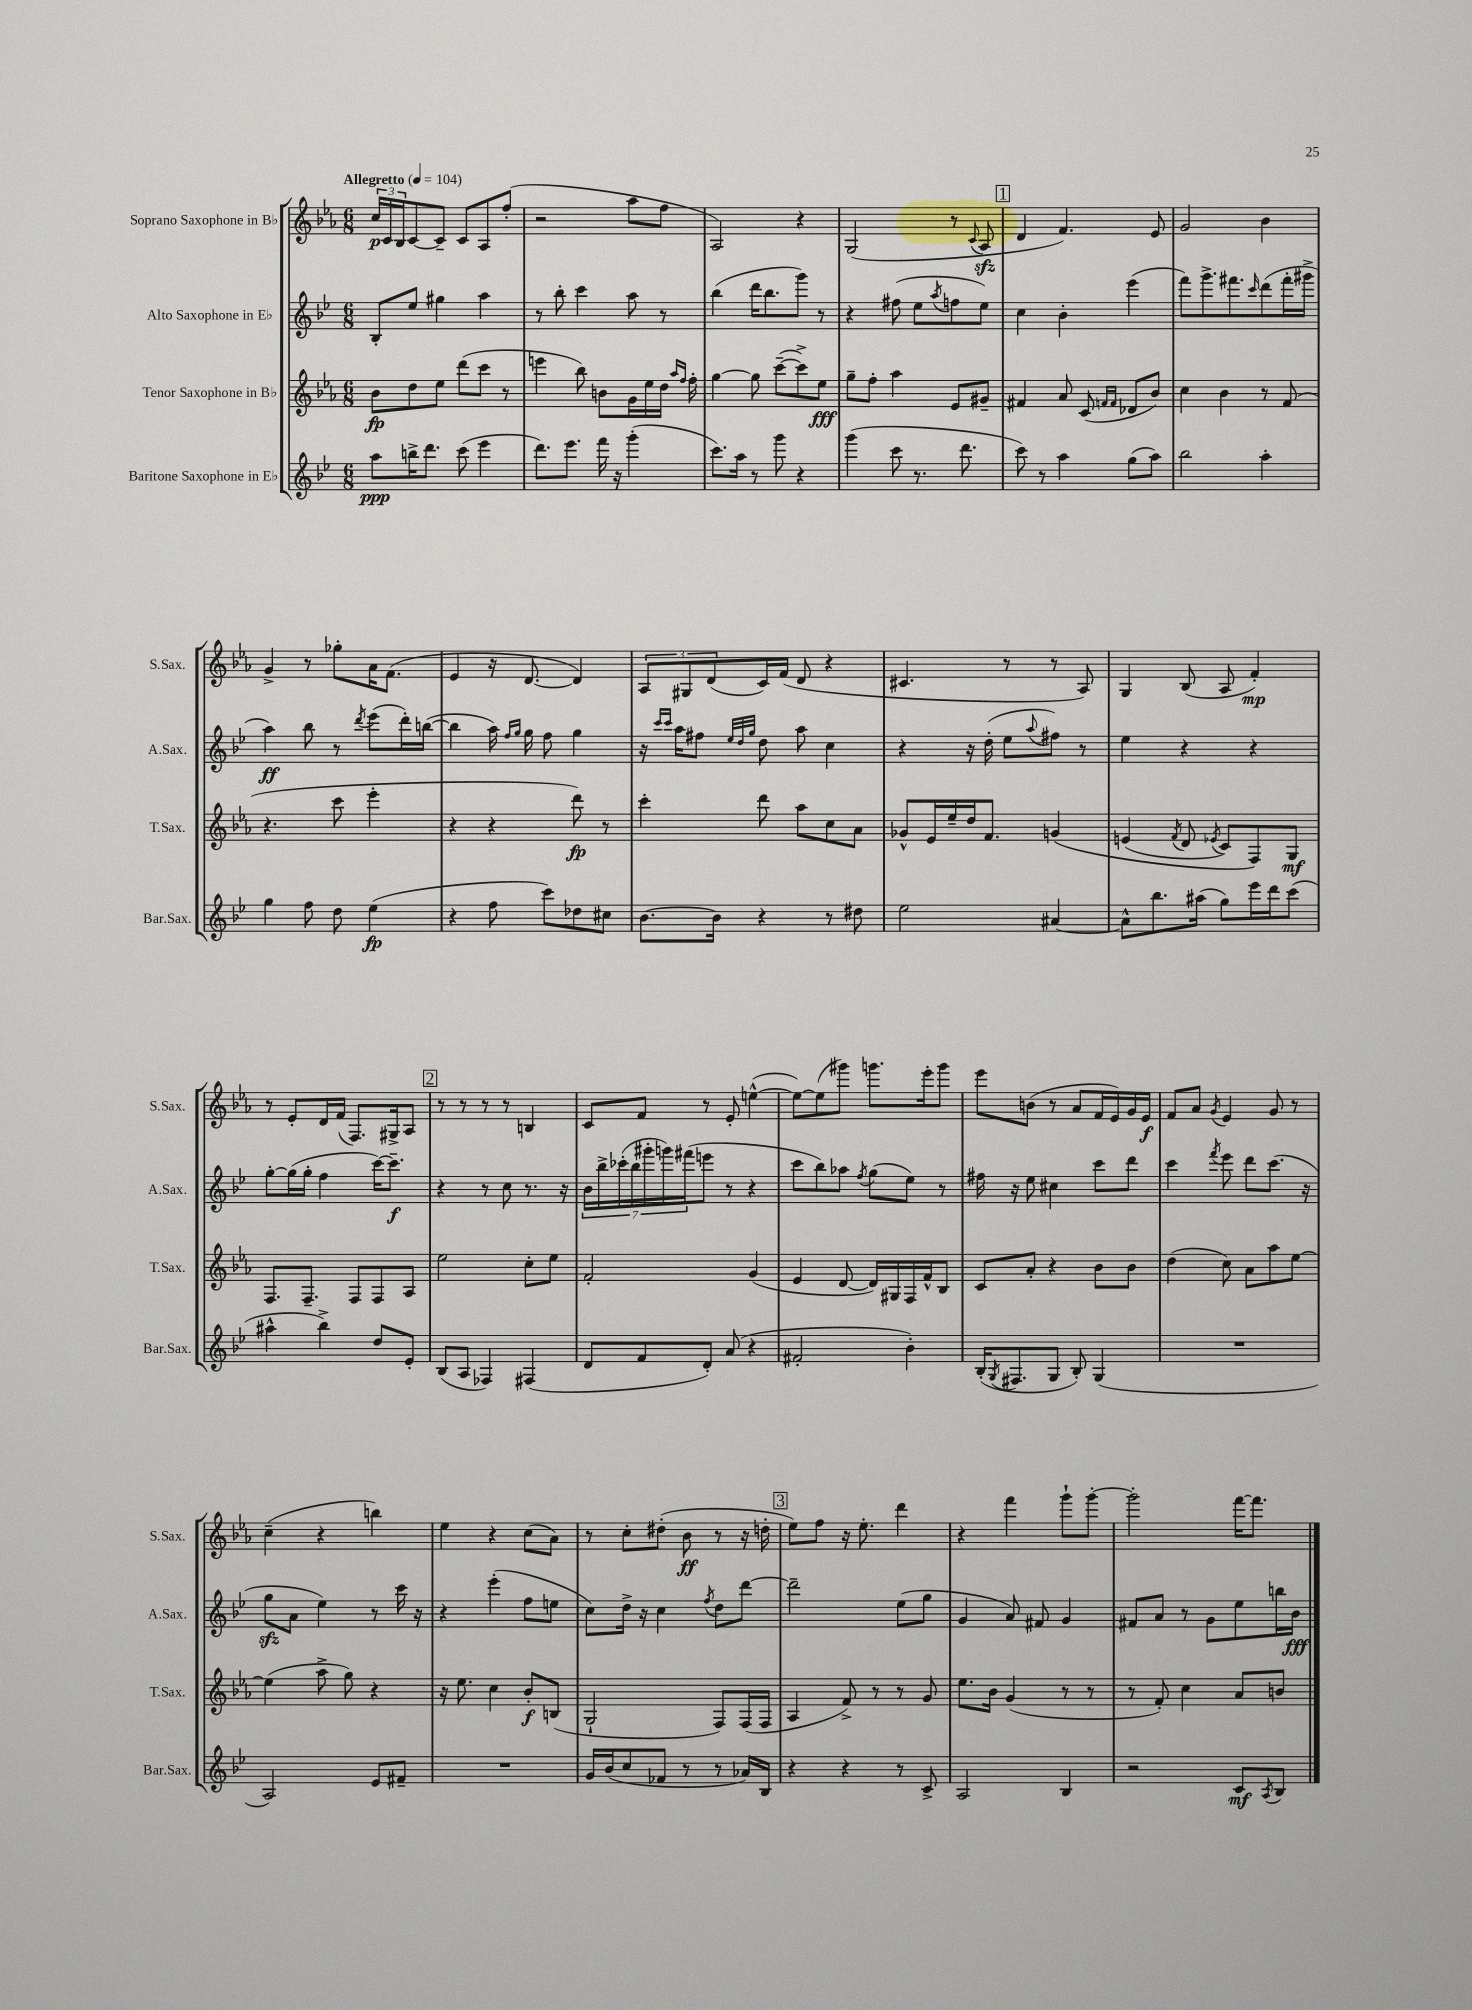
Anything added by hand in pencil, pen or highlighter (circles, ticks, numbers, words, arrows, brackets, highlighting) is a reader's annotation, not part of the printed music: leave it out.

**kern	**dynam	**kern	**dynam	**kern	**dynam	**kern	**dynam
*part4	*part4	*part3	*part3	*part2	*part2	*part1	*part1
*staff4	*staff4	*staff3	*staff3	*staff2	*staff2	*staff1	*staff1
*I"Baritone Saxophone in E♭	*	*I"Tenor Saxophone in B♭	*	*I"Alto Saxophone in E♭	*	*I"Soprano Saxophone in B♭	*
*I'Bar.Sax.	*	*I'T.Sax.	*	*I'A.Sax.	*	*I'S.Sax.	*
*clefG2	*	*clefG2	*	*clefG2	*	*clefG2	*
*k[b-e-]	*	*k[b-e-a-]	*	*k[b-e-]	*	*k[b-e-a-]	*
*M6/8	*	*M6/8	*	*M6/8	*	*M6/8	*
*MM104	*	*MM104	*	*MM104	*	*MM104	*
=1	=1	=1	=1	=1	=1	=1	=1
!	!	!	!	!	!	!LO:TX:a:B:t=Allegretto	!
8aa\L	ppp	8b-\L	fp	8B-'/L	.	24cc/LL	p
.	.	.	.	.	.	24c/	.
.	.	.	.	.	.	24B-/J	.
16bbn^\K	.	8dd\	.	8ee-/J	.	[8c/	.
8.ddd\J	.	.	.	.	.	.	.
.	.	8ee-\J	.	4gg#X\	.	8c~/J]	.
(8ccc\	.	(8ddd\L	.	.	.	8c/L	.
4eee-\	.	8ccc\J	.	4aa\	.	8A-/	.
.	.	8r	.	.	.	(8ff'/J	.
=2	=2	=2	=2	=2	=2	=2	=2
8.ddd\L)	.	4eeen\	.	8r	.	2r	.
.	.	.	.	8bb-'\	.	.	.
8.eee-\J	.	.	.	.	.	.	.
.	.	8bb-\)	.	4ccc\	.	.	.
16fff\	.	8bn\L	.	.	.	.	.
16r	.	.	.	.	.	.	.
(4ggg'\	.	16g\L	.	8aa\	.	8aa-\L	.
.	.	16ee-\	.	.	.	.	.
.	.	16dd\JJ	.	8r	.	8ff\J	.
.	.	16qqaa-/LL	.	.	.	.	.
.	.	16qqff/JJ	.	.	.	.	.
.	.	16ff'\	.	.	.	.	.
=3	=3	=3	=3	=3	=3	=3	=3
8.ccc\L)	.	[4gg\	.	(4bb-\	.	2A-/)	.
16aa\Jk	.	.	.	.	.	.	.
8r	.	8gg\]	.	16ddd\KL	.	.	.
.	.	.	.	8.bb-\	.	.	.
8ggg\	.	([8ccc~\L	.	.	.	.	.
4r	.	8ccc^\])	.	8ggg\J)	.	4r	.
.	.	8ee-\J	fff	8r	.	.	.
=4	=4	=4	=4	=4	=4	=4	=4
(4ggg\	.	8gg~\L	.	4r	.	(2G/	.
.	.	8ff'\J	.	.	.	.	.
8ccc\	.	4aa-\	.	(8ff#X\	.	.	.
8.r	.	.	.	8ee-\L	.	.	.
.	.	.	.	8qaa/	.	.	.
.	.	8e-/L	.	8ffn\	.	8r	.
8.ddd\	.	.	.	.	.	.	.
.	.	.	.	.	.	8qqc/	.
.	.	8g#X~/J	.	8ee-\J)	.	8A-zz/	.
!!LO:REH:place=s1:t=1
=5	=5	=5	=5	=5	=5	=5	=5
8ccc\)	.	4f#X/	.	4cc\	.	4d/	.
8r	.	.	.	.	.	.	.
4aa\	.	8a-/	.	4b-'\	.	4.f/)	.
.	.	(8c/	.	.	.	.	.
.	.	16qqfn/LL	.	.	.	.	.
.	.	16qqf/JJ	.	.	.	.	.
(8gg\L	.	8d-X/L	.	(4eee-\	.	.	.
8aa\J)	.	8b-/J)	.	.	.	8e-/	.
=6	=6	=6	=6	=6	=6	=6	=6
2bb-\	.	4cc\	.	8fff\L)	.	2g/	.
.	.	.	.	8.ggg^\	.	.	.
.	.	4b-\	.	.	.	.	.
.	.	.	.	8.fff#X\	.	.	.
.	.	.	.	16qqccc/	.	.	.
4aa'\	.	8r	.	(8ddd\	.	4b-\	.
.	.	(8f/	.	16fff#'\L	.	.	.
.	.	.	.	16ggg#X^\JJ	.	.	.
!!LO:LB:g=z
=7	=7	=7	=7	=7	=7	=7	=7
4gg\	.	4.r	.	4aa\)	ff	4g^/	.
8ff\	.	.	.	8bb-\	.	8r	.
8dd\	.	8ccc\	.	8r	.	8gg-X'\L	.
.	.	.	.	8qddd/	.	.	.
(4ee-\	fp	4eee-'\	.	(8eee-\L	.	16a-\K	.
.	.	.	.	.	.	(8.f\J	.
.	.	.	.	16ddd'\L)	.	.	.
.	.	.	.	([16bbn\JJ	.	.	.
=8	=8	=8	=8	=8	=8	=8	=8
4r	.	4r	.	4bb\]	.	4e-/	.
8ff\	.	4r	.	16aa\)	.	16r	.
.	.	.	.	16qqff/LL	.	.	.
.	.	.	.	16qqgg/JJ	.	.	.
.	.	.	.	16gg\	.	[8.d/	.
8ccc\L)	.	.	.	8ff\	.	.	.
8dd-X\	.	8ddd\)	fp	4gg\	.	4d/])	.
8cc#X\J	.	8r	.	.	.	.	.
=9	=9	=9	=9	=9	=9	=9	=9
[8.b-\L	.	4ccc'\	.	16r	.	12A-/L	.
.	.	.	.	16qqccc/LL	.	.	.
.	.	.	.	16qqccc/JJ	.	.	.
.	.	.	.	16aa\KL	.	.	.
.	.	.	.	.	.	12G#X/	.
.	.	.	.	8ff#X\J	.	.	.
.	.	.	.	.	.	(12d/	.
16b-\Jk]	.	.	.	.	.	.	.
.	.	.	.	32qqee-/LLL	.	.	.
.	.	.	.	32qqdd/	.	.	.
.	.	.	.	32qqgg/JJJ	.	.	.
4r	.	8ddd\	.	8dd\	.	16c/L)	.
.	.	.	.	.	.	(16f/JJ	.
.	.	8aa-\L	.	8aa\	.	8d/	.
8r	.	8cc\	.	4cc\	.	4r	.
8dd#X\	.	8a-\J	.	.	.	.	.
=10	=10	=10	=10	=10	=10	=10	=10
2ee-\	.	8g-X^^/L	.	4r	.	4.c#X/	.
.	.	16e-/L	.	.	.	.	.
.	.	16ee-~/	.	.	.	.	.
.	.	16dd/J	.	16r	.	.	.
.	.	8.f/J	.	(16dd'\	.	.	.
.	.	.	.	8ee-\L	.	8r	.
.	.	.	.	8qqaa/	.	.	.
[4a#X/	.	(4gn/	.	8ff#X\J)	.	8r	.
.	.	.	.	8r	.	8A-/)	.
=11	=11	=11	=11	=11	=11	=11	=11
8a#^^\L]	.	(4en/	.	4ee-\	.	4G/	.
8.bb-\	.	.	.	.	.	.	.
.	.	8qf/	.	.	.	.	.
.	.	8d/	.	4r	.	(8B-/	.
(16aa#X\Jk	.	.	.	.	.	.	.
.	.	8qe-X/	.	.	.	.	.
8gg\L)	.	8c/L)	.	.	.	8A-/	.
16eee-\L	.	8F/)	.	4r	.	4f'/)	mp
16ddd\J	.	.	.	.	.	.	.
(8ccc\J	.	8G/J	mf	.	.	.	.
!!LO:LB:g=z
=12	=12	=12	=12	=12	=12	=12	=12
4aa#X^^\	.	8.F/L	.	[8gg'\L	.	8r	.
.	.	.	.	(16gg\L]	.	8e-'/L	.
.	.	8.F~/J	.	16gg'\JJ	.	.	.
4bb-^\)	.	.	.	4ff\	.	16d/L	.
.	.	.	.	.	.	(16f/JJ	.
.	.	8F/L	.	.	.	8.F/L)	.
8dd/L	.	8F/	.	[16ccc\KL)	.	.	.
.	.	.	.	8.ccc~\J]	f	16G#X^/k	.
8e-'/J	.	8A-/J	.	.	.	8A-/J	.
!!LO:REH:place=s1:t=2
=13	=13	=13	=13	=13	=13	=13	=13
(8B-/L	.	2ee-\	.	4r	.	8r	.
8A/J	.	.	.	.	.	8r	.
4F-X/)	.	.	.	8r	.	8r	.
.	.	.	.	8cc\	.	8r	.
(4F#X/	.	8cc'\L	.	8.r	.	4Bn/	.
.	.	8ee-\J	.	.	.	.	.
.	.	.	.	16r	.	.	.
=14	=14	=14	=14	=14	=14	=14	=14
8d/L	.	2f'/	.	28b-\LL	.	8c/L	.
.	.	.	.	28bb-^\	.	.	.
.	.	.	.	(28ccc-X'\	.	.	.
.	.	.	.	28bb-\	.	.	.
8f/	.	.	.	.	.	8f/J	.
.	.	.	.	28ggg#X'\	.	.	.
.	.	.	.	28gggn\)	.	.	.
.	.	.	.	(28fff#X\J	.	.	.
8d'/J)	.	.	.	8eeen\J	.	8r	.
(8a/	.	.	.	8r	.	8e-'/	.
4r	.	(4g/	.	4r	.	([4een^^\	.
=15	=15	=15	=15	=15	=15	=15	=15
2f#X'/	.	4e-/	.	8ccc\L	.	8ee\L_)	.
.	.	.	.	8bb-\)	.	(8ee\]	.
.	.	[8d/	.	8aa-X\J	.	8ggg#X\J)	.
.	.	.	.	8qff/	.	.	.
.	.	16d/LL])	.	(8gg\L	.	8.gggn\L	.
.	.	16G#X/	.	.	.	.	.
4b-'\)	.	16F/	.	8ee-\J)	.	.	.
.	.	16f^^/J	.	.	.	16eee-'\k	.
.	.	8B-/J	.	8r	.	8ggg\J	.
=16	=16	=16	=16	=16	=16	=16	=16
(16B-'/KL	.	8c/L	.	16ff#X\	.	8eee-\L	.
8qG/	.	.	.	.	.	.	.
8.F#X/	.	.	.	16r	.	.	.
.	.	8a-'/J	.	8ee-\	.	(8bn\J	.
8G/J	.	4r	.	4cc#X\	.	8r	.
8B-'/)	.	.	.	.	.	8a-/L	.
(4G/	.	8b-\L	.	8ccc\L	.	16f/L	.
.	.	.	.	.	.	16e-/)	.
.	.	8b-\J	.	8ddd\J	.	16g/	.
.	.	.	.	.	.	16e-/JJ	f
=17	=17	=17	=17	=17	=17	=17	=17
2.r	.	(4dd\	.	4ccc\	.	8f/L	.
.	.	.	.	.	.	8a-/J	.
.	.	.	.	8qfff/	.	8qg/	.
.	.	8cc\)	.	8eee-\	.	4e-/	.
.	.	8a-\L	.	8ddd\L	.	.	.
.	.	8aa-\	.	(8.ccc\J	.	8g/	.
.	.	[8ee-\J	.	.	.	8r	.
.	.	.	.	16r	.	.	.
!!LO:LB:g=z
=18	=18	=18	=18	=18	=18	=18	=18
2A/)	.	(4ee-\]	.	8ggzz\L	.	(4cc~\	.
.	.	.	.	8a\J	.	.	.
.	.	8aa-^\	.	4ee-\)	.	4r	.
.	.	8gg\)	.	.	.	.	.
8e-/L	.	4r	.	8r	.	4bbn\)	.
8f#X~/J	.	.	.	16ccc\	.	.	.
.	.	.	.	16r	.	.	.
=19	=19	=19	=19	=19	=19	=19	=19
2.r	.	16r	.	4r	.	4ee-\	.
.	.	8.ee-\	.	.	.	.	.
.	.	4cc\	.	(4eee-'\	.	4r	.
.	.	8b-'/L	f	8ff\L	.	(8cc\L	.
.	.	(8Bn/J	.	8een\J	.	8a-\J)	.
=20	=20	=20	=20	=20	=20	=20	=20
16g/LL	.	2G`/	.	8cc\L)	.	8r	.
(16b-/J	.	.	.	.	.	.	.
8cc/	.	.	.	16dd^\Jk	.	8cc'\L	.
.	.	.	.	16r	.	.	.
8f-X/J	.	.	.	4cc\	.	(8dd#X'\J	.
8r	.	.	.	.	.	8b-\	ff
.	.	.	.	8qff/	.	.	.
8r	.	8F/L)	.	8dd\L	.	8r	.
16a-X/LL)	.	(16F/L	.	[8ddd\J	.	16r	.
16B-/JJ	.	16F/JJ	.	.	.	16ddn'\	.
!!LO:REH:place=s1:t=3
=21	=21	=21	=21	=21	=21	=21	=21
4r	.	4A-/	.	2ddd~\]	.	8ee-\L)	.
.	.	.	.	.	.	8ff\J	.
4r	.	8f^/)	.	.	.	16r	.
.	.	.	.	.	.	8.ee-'\	.
.	.	8r	.	.	.	.	.
8r	.	8r	.	(8ee-\L	.	4ddd\	.
8c^/	.	8g/	.	8gg\J	.	.	.
=22	=22	=22	=22	=22	=22	=22	=22
2A/	.	8.ee-\L	.	4g/	.	4r	.
.	.	16b-\Jk	.	.	.	.	.
.	.	(4g/	.	8a/)	.	4fff\	.
.	.	.	.	8f#X/	.	.	.
4B-/	.	8r	.	4g/	.	8ggg`\L	.
.	.	8r	.	.	.	[8ggg'\J	.
=23	=23	=23	=23	=23	=23	=23	=23
2r	.	8r	.	8f#X/L	.	2ggg'\]	.
.	.	8f'/)	.	8a/J	.	.	.
.	.	4cc\	.	8r	.	.	.
.	.	.	.	8g\L	.	.	.
8c/L	mf	8a-/L	.	8ee-\	.	[16fff\KL	.
.	.	.	.	.	.	8.fff\J]	.
8qA/	.	.	.	.	.	.	.
8B-/J	.	8bn/J	.	16bbn\L	.	.	.
.	.	.	.	16b-\JJ	fff	.	.
==	==	==	==	==	==	==	==
*-	*-	*-	*-	*-	*-	*-	*-
